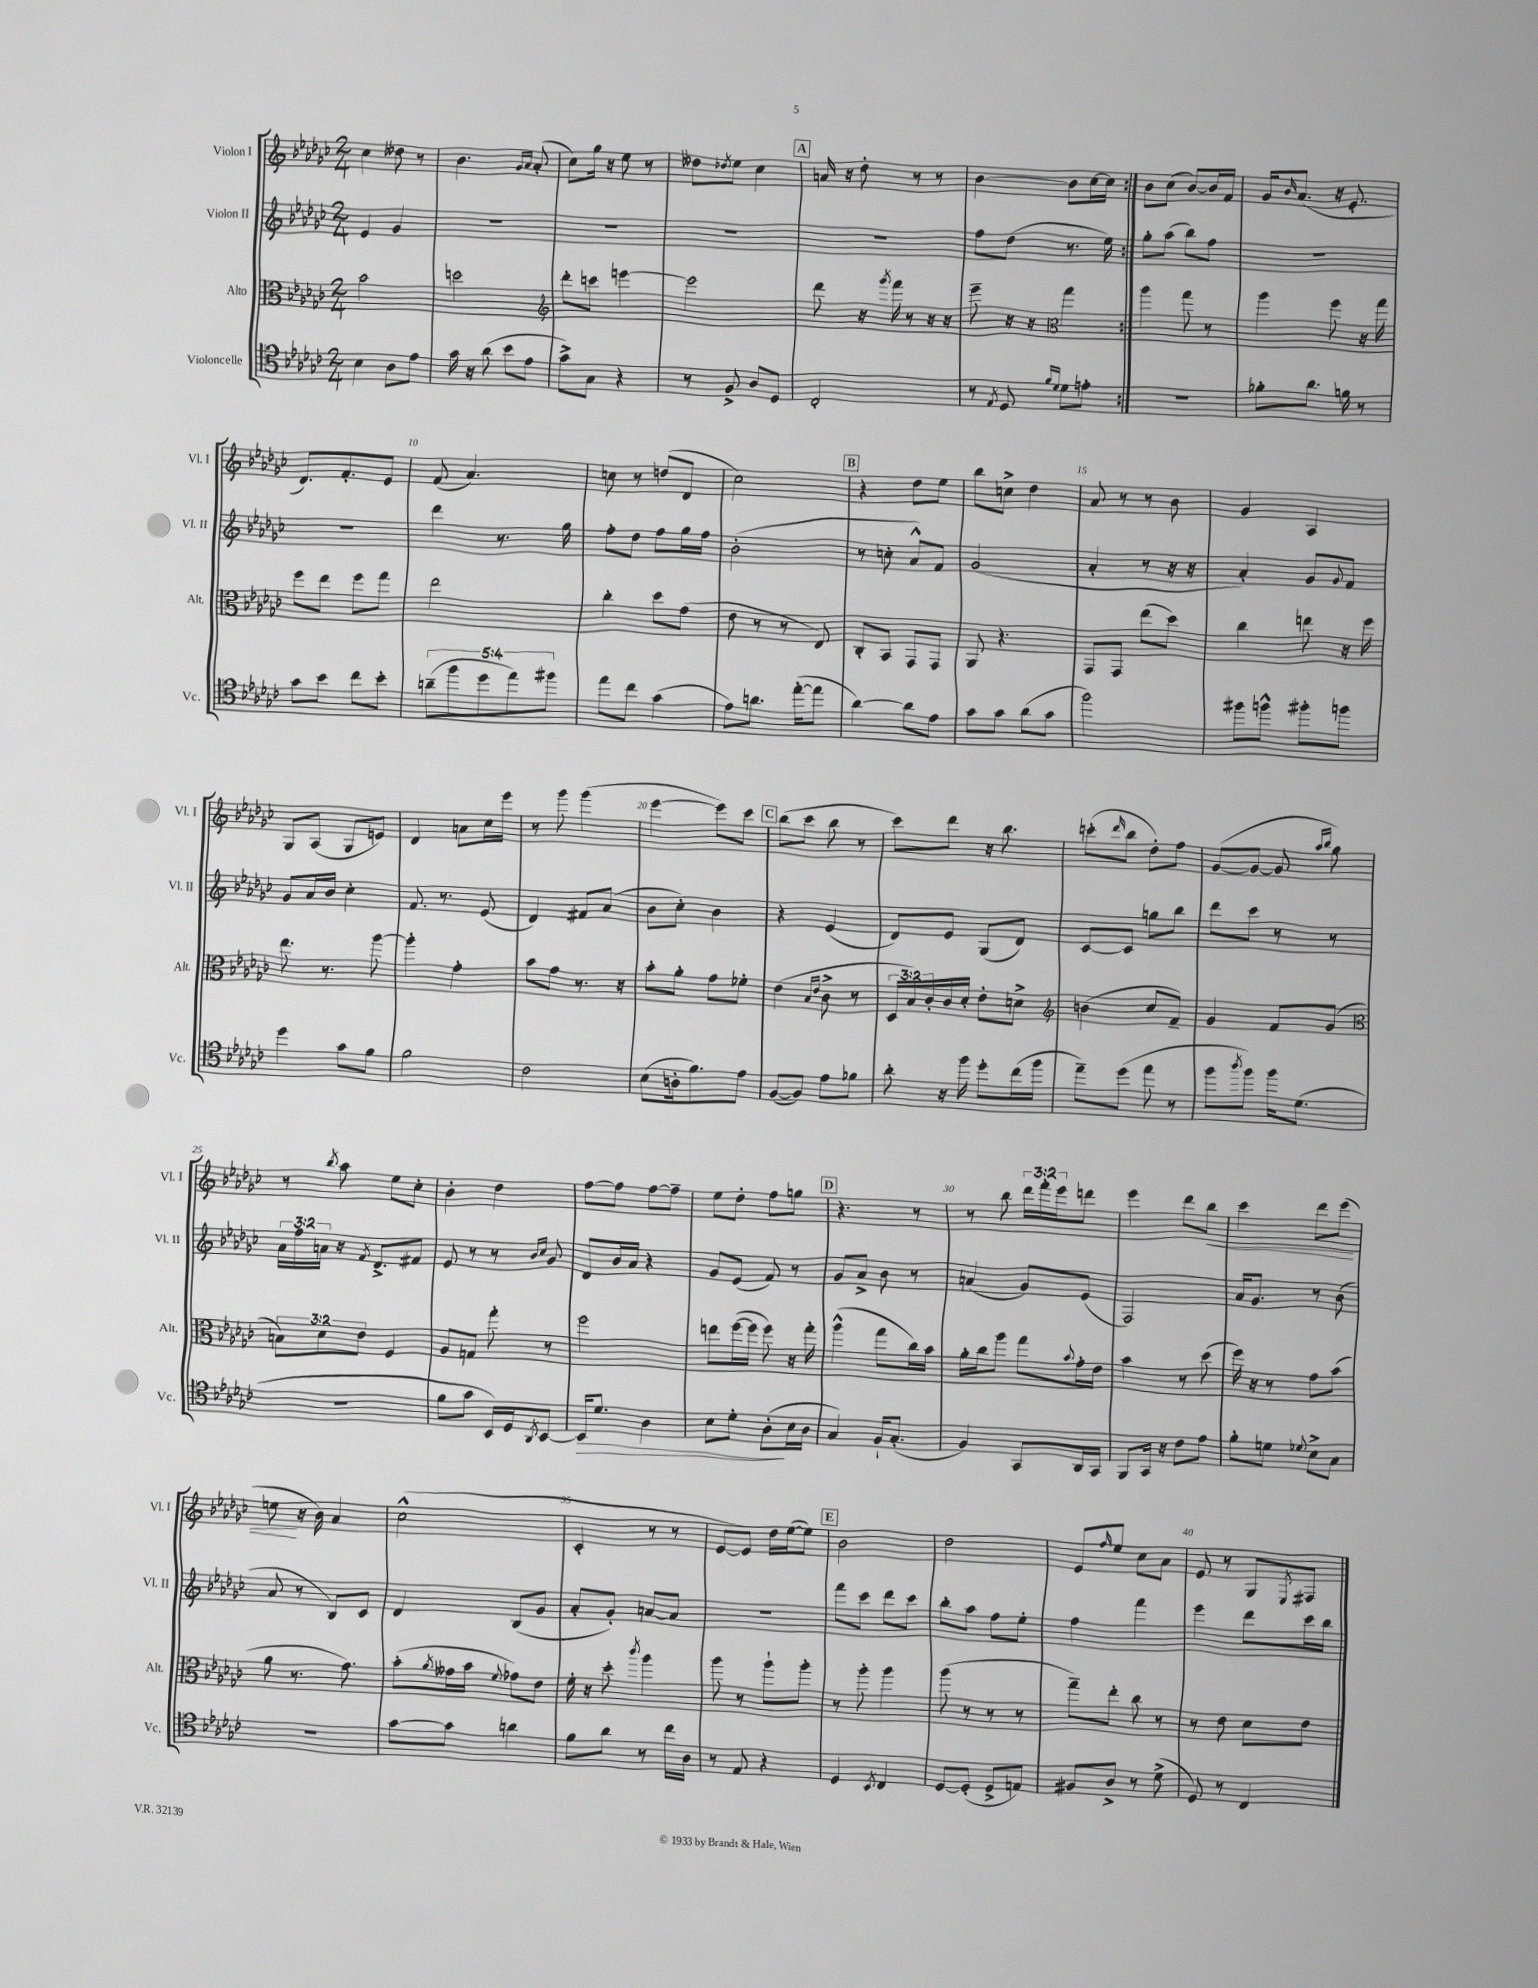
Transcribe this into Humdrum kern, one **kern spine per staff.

**kern	**kern	**kern	**kern
*staff4	*staff3	*staff2	*staff1
*clefC4	*clefC3	*clefG2	*clefG2
*k[b-e-a-d-g-c-]	*k[b-e-a-d-g-c-]	*k[b-e-a-d-g-c-]	*k[b-e-a-d-g-c-]
*M2/4	*M2/4	*M2/4	*M2/4
4B-	2b-	4e-	4cc-
8A-	.	4g-	8dd--
8e-	.	.	8r
=	=	=	=
16g-	2dd	2r	4.b-
16r	.	.	.
(8a-	.	.	.
8b-	.	.	.
.	.	.	16qqg-
.	.	.	16qqa-
8e-	.	.	(8a-'
=	=	=	=
*	*clefG2	*	*
8g-^)	8ddd-'	2r	8cc-)
8G-	8ccc	.	16gg-
.	.	.	16r
4r	[4eee	.	8ee-
.	.	.	8r
=	=	=	=
8r	2eee]	2r	8dd--
.	.	.	8qdd-
8F^	.	.	8ee-
8A-	.	.	4cc-
8D-	.	.	.
=	=	=	=
2C-'	8ddd-	2r	16a
.	.	.	16r
.	16r	.	8dd-'
.	8qggg-	.	.
.	16fff	.	.
.	8r	.	8r
.	16r	.	8r
.	16r	.	.
=	=	=	=
8r	8eee-~	8ff	[4b-
8qE-	.	.	.
8D-	16r	(8dd-	.
.	16r	.	.
*	*clefC3	*	*
16qqf	.	.	.
16qqd-	.	.	.
8d-	4gg-	8.r	8b-]
8e'	.	.	[16cc-
.	.	16ee-)	16cc-]
=:|!	=:|!	=:|!	=:|!
2r	4aa-	8gg-'	8b-
.	.	(8aa-	(8cc-
.	8gg-	8bb-)	[8b-)
.	8r	8ff	16b-]
.	.	.	16f
=	=	=	=
8f-'	4aa-	2r	16g-
.	.	.	16qqb-
.	.	.	(8.a-
8.a-	.	.	.
.	8ff	.	16r
16f	.	.	8.e-'
8r	16r	.	.
.	16gg-	.	.
=	=	=	=
8g-	8ff	2r	8.d-)
8b-	8ee-	.	.
.	.	.	8.f'
8cc-	8ff	.	.
8b-'	8gg-	.	8e-
=	=	=	=
(10a~	2ee-	4ddd-	(8f
10ff	.	.	.
.	.	.	4.a-)
10dd-	.	.	.
.	.	8.r	.
10ee-)	.	.	.
10ff#	.	.	.
.	.	16gg-	.
=	=	=	=
8ee-	4cc-'	8ff'	8cc
8cc-	.	8dd-	8r
(4g-	8dd-	8ff	(8dd
.	(8g-	16gg-	8d-
.	.	16ff	.
=	=	=	=
8e-)	8e-	(2b-'	2cc-)
8.a	8r	.	.
.	8r	.	.
([16ee-'	.	.	.
8ee-]	8E-)	.	.
=	=	=	=
[4a-)	8C-'	8r	4r
.	8BB-	8cc'	.
8a-]	8GG-	8a-^^)	8dd-
8e-	8GG-	8f	8ee-
=	=	=	=
8g-	8AA-	(2g-	8bb-
8g-	4.r	.	8cc^
(8a-	.	.	4dd-
8g-	.	.	.
=	=	=	=
2ff)	8GG-	4a-'	8a-
.	8GG-	.	8r
.	(8ee-	8r	8r
.	8dd-)	16r	8b-
.	.	16r	.
=	=	=	=
8ff#	4cc-	4a-')	4g-
8ff^^	.	.	.
8ff#'	8ee	8g-	4A-
.	.	8qqg-	.
8ff	16r	8f	.
.	16ff	.	.
=	=	=	=
4dd-	8.ee-	8g-	8G-
.	.	16a-	(8A-
.	8.r	16b-	.
8g-	.	4cc-'	8G-
8f	[8aa-	.	8e)
=	=	=	=
2f	4aa-']	8.f	4d-
.	.	8.r	.
.	4g-'	.	8a
.	.	(8e-	16cc-
.	.	.	16eee-
=	=	=	=
2c-	8b-	4d-)	8r
.	8g-	.	8ggg-
.	8.r	8f#	(4ggg-
.	.	(8a-	.
.	16r	.	.
=	=	=	=
(8B-	8b-'	8b-	[4eee-
16A'	8a-'	8cc-')	.
8.f)	.	.	.
.	8g-	4b-	8eee-])
8e-	8f-'	.	8ccc-
=	=	=	=
([8F	(4e-	4r	(8bb-
8F])	.	.	8ccc-
.	16qqB-	.	.
.	16qqe-	.	.
8e-	8c-^	(4e-	8bb-
8f-	8r	.	8r
=	=	=	=
8a-'	24D-	8d-)	8ccc-)
.	24B-)	.	.
.	24c-'	.	.
16r	16c-	8e-	8ddd-
16ff	16d-'	.	.
8dd-'	8e-'	(8G-	16r
.	.	.	8.bb-
(16cc-	8d^	8d-)	.
16ff	.	.	.
=	=	=	=
*	*clefG2	*	*
8ee-~)	(4b	[8c-	(8ccc'
.	.	.	16qqddd-
(8dd-	.	8c-]	8bb-
8ee-	8cc-	8gg	8dd-')
8r	8f~)	8bb-	8ff
=	=	=	=
8ff	4g-	8ddd-	([8g-
8qaa-	.	.	.
8ff)	.	8ccc-	8g-_
16ff	8f	8r	8g-]
(8.d-	.	.	.
.	.	.	16qqaa-
.	.	.	16qqbb-
.	(8g-	8r	8gg-)
=	=	=	=
*	*clefC3	*	*
2r	12B)	24a-	8r
.	.	24ff	.
.	12d-	24a	.
.	.	.	8qbb-
.	.	16r	8aa-
.	12e-	.	.
.	.	8qf	.
.	.	8.d-^	.
.	4F	.	8ee-
.	.	8f#	8cc-'
=	=	=	=
8f	8A-	8e-	4b-'
8g-	8G	8r	.
16BB-)	8gg-'	8r	4dd-
16D-	.	.	.
.	.	16qqb-	.
8qAA-	.	16qqcc-	.
[8BB-	8r	8g-	.
=	=	=	=
16BB-]	2ff	8d-	[8ff
8.d-	.	.	.
.	.	16b-	8ff]
.	.	16a-	.
4A-	.	4r	[8ff
.	.	.	8ff~]
=	=	=	=
8B-	8ee	8g-	8ee-
8d-'	([16ff	(8e-	8dd-'
.	16ff]	.	.
(8A-'	8ff)	8f)	8ff
16B-	16r	8r	8gg
16A-	16gg-'	.	.
=	=	=	=
4G-)	(4aa-^^	8g-	4.r
.	.	8a-^	.
16F`	8gg-	8b-	.
(8.G-'	.	.	.
.	16cc-)	8r	8r
.	16b-	.	.
=	=	=	=
4F)	16a-'	(4a	8r
.	16cc-	.	.
.	8aa-	.	8bb-
8GG-	8gg-	8g-)	24ddd-
.	.	.	24fff'
.	.	.	24eee-
.	8qqb-	.	.
16AA-	16g-'	(8e-	8ddd
16GG-	16e-	.	.
=	=	=	=
8FF	4b-	2F)	4eee-
16GG-	.	.	.
16r	.	.	.
8c-	8r	.	8ddd-
8e-	(8dd-	.	8bb-
=	=	=	=
8f'	16ff)	16a-	4ccc-
.	16r	8.g-	.
8d	8r	.	.
8qqd-	.	.	.
8B-^	8g-	8r	8ddd-
8G-	(8b-	(8b-	(8eee-
=	=	=	=
2r	8a-	8a-	8ee
.	8.r	8r	16r
.	.	.	16b-)
.	.	8B-)	4a-
.	8.g-)	.	.
.	.	8c-	.
=	=	=	=
[8g-	(8b-'	4d-	(2cc-^^
.	8qa-	.	.
8g-]	16g--	.	.
.	16b-	.	.
.	8qqf	.	.
4a	8g-)	(8B-	.
.	8e-	8g-	.
=	=	=	=
8f	16f'	8a-'	4c-'
.	16r	.	.
8a-	8dd-'	8g-')	.
.	8qccc-	.	.
8r	4aa-	[8a	8r
16cc-	.	8a]	8r
16A-	.	.	.
=	=	=	=
8r	8aa-	2r	[8e-
8E-	8r	.	8e-])
4r	8aa-`	.	16dd-
.	.	.	([16ee-
.	8aa-'	.	8ee-])
=	=	=	=
4D-	8r	8fff	2b-
.	8aa-'	8ccc-	.
8qBB-	.	.	.
4C-	4aa-	8ddd-	.
.	.	8ccc-	.
=	=	=	=
[8D-	(8aa-	8bb-'	2dd-
(8D-']	8r	8aa-	.
8D-^	8r	8ff	.
8E)	8r	8ee-'	.
=	=	=	=
8F#	8gg-~)	4ff	8e-
.	.	.	16qqff
8A-^	8ee-'	.	8ee-
8r	8cc-	4fff	8cc-
(8d-^	8r	.	8a-
=	=	=	=
8D-)	8r	4eee-	8e-
8r	8e-	.	8r
4C-	8d-	8ddd-	8G-
.	.	.	8qE-
.	8e-	16ccc-	8F#
.	.	16bb-	.
==	==	==	==
*-	*-	*-	*-
